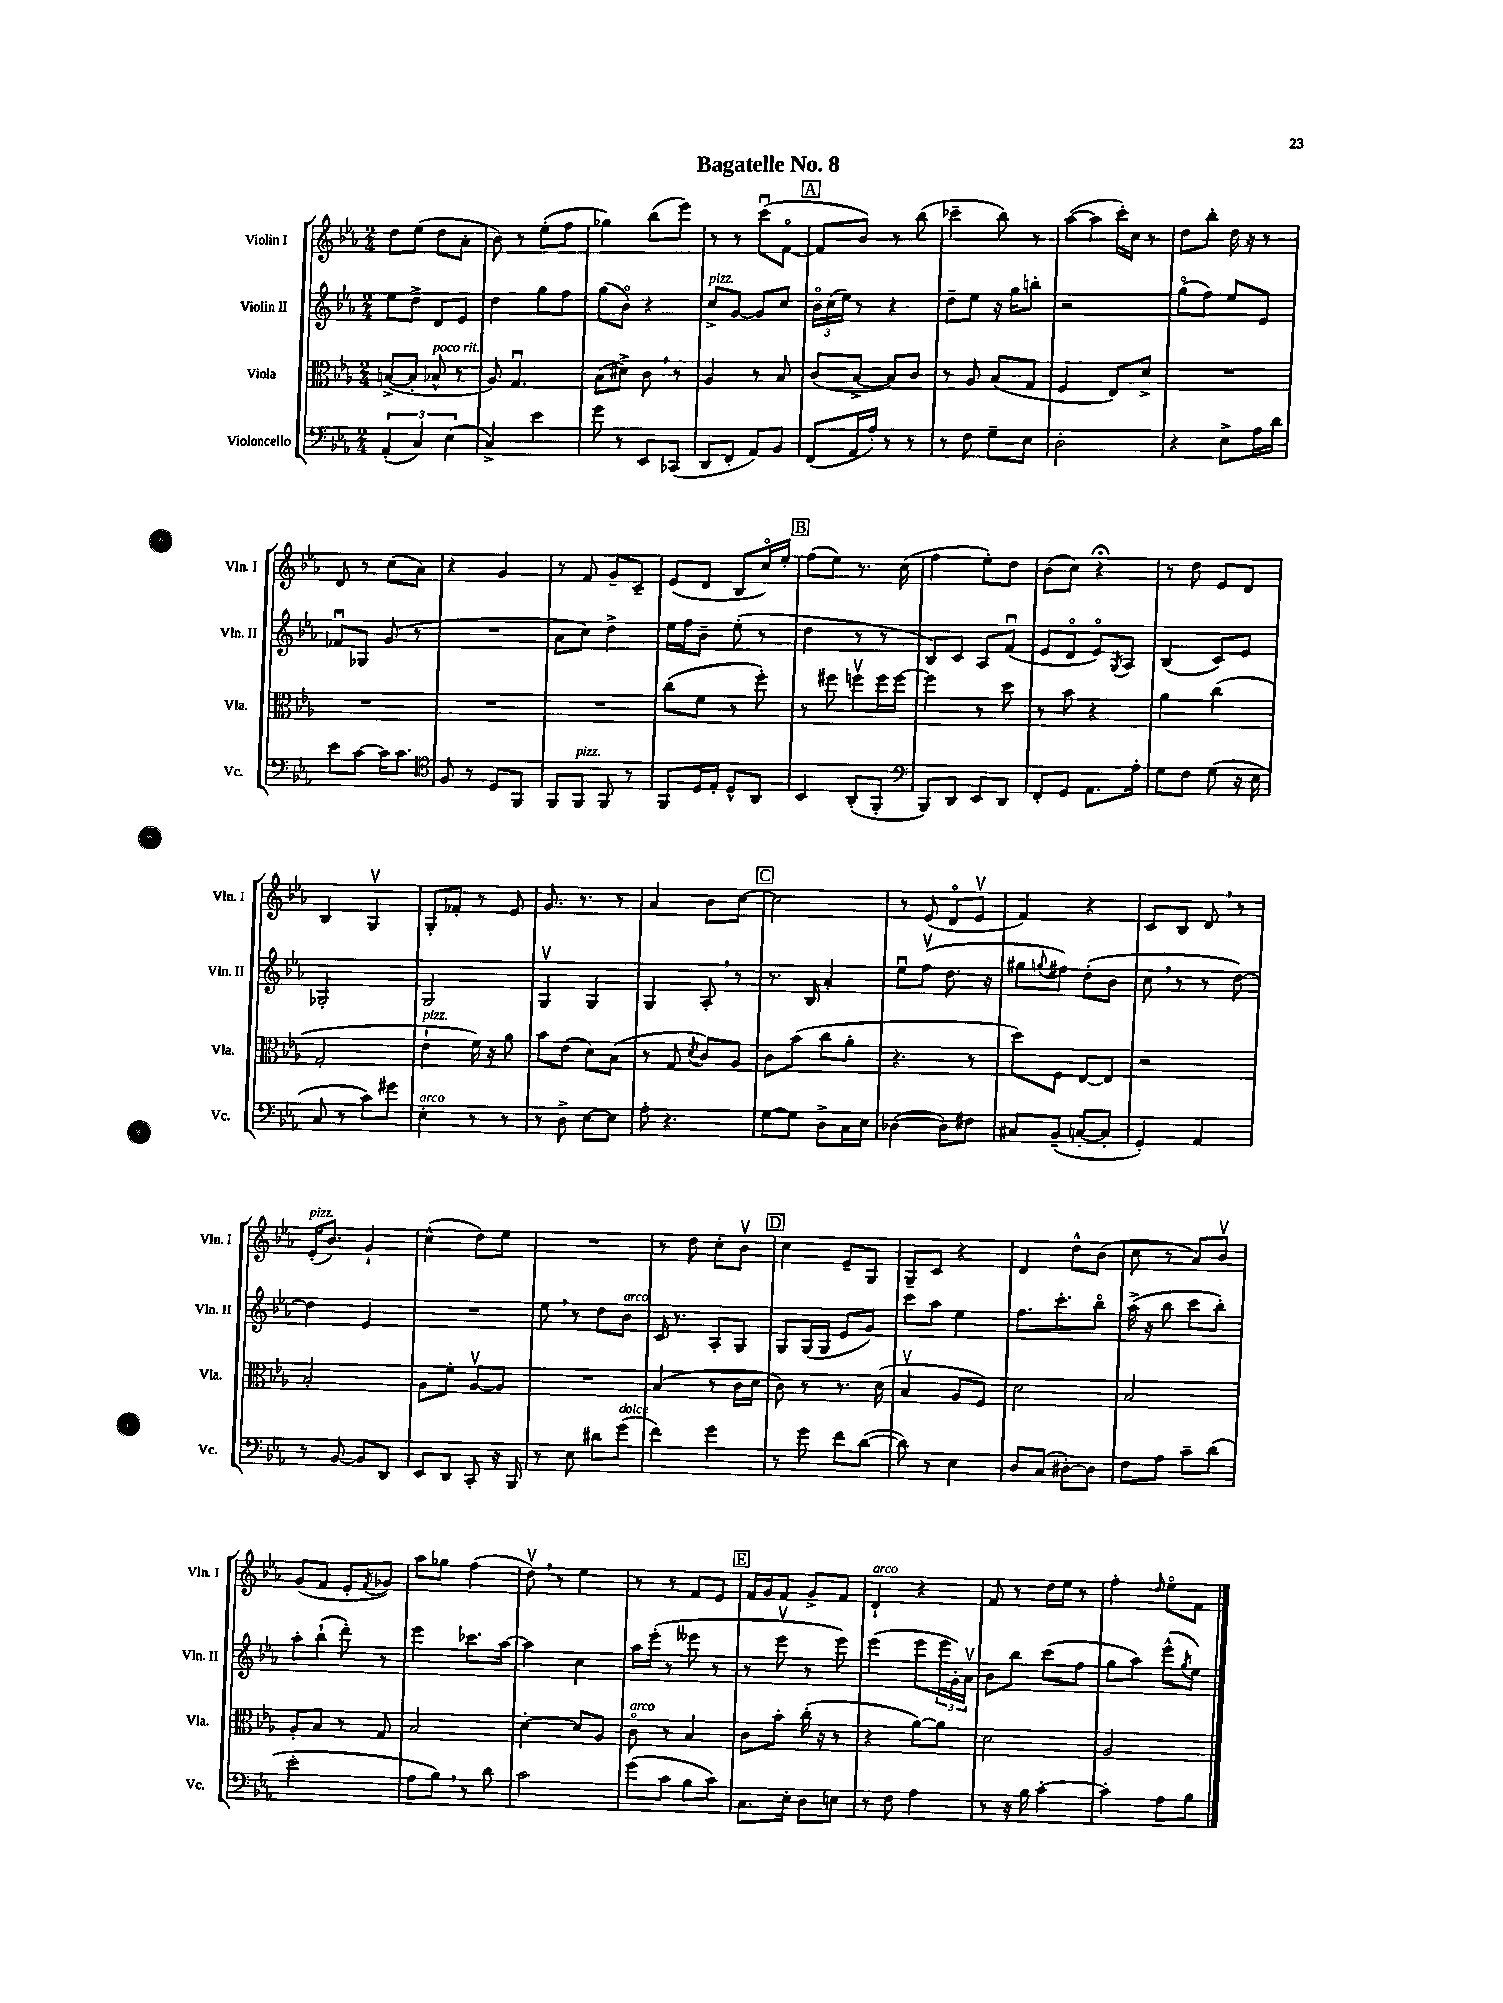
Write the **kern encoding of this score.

**kern	**kern	**kern	**kern
*staff4	*staff3	*staff2	*staff1
*clefF4	*clefC3	*clefG2	*clefG2
*k[b-e-a-]	*k[b-e-a-]	*k[b-e-a-]	*k[b-e-a-]
*M2/4	*M2/4	*M2/4	*M2/4
(6AA-'	([8B^	8ee-	8dd
.	8B']	8dd^	(8ee-
6C)	.	.	.
.	8B-^^	8d	8dd
(6E-	.	.	.
.	8r	8e-	8a-'
=	=	=	=
4C^)	8A-)	4dd	8b-)
.	4.Gu	.	8r
4e-	.	8gg	(8ee-'
.	.	8ff	8ff
=	=	=	=
8g	(8B-	(8gg	4gg-)
8r	8d#^)	8b-o)	.
8EE-	8c	4r	(8bb-
(8CC-	8r	.	8eee-)
=	=	=	=
8DD	4A-	8cc^	8r
8FF'	.	[8g	8r
8AA-)	8r	8g]	(8cccu
8BB-	8B-	8cc	[8fo
=	=	=	=
(8FF	(8c	24b-o	8f]
.	.	(24cc	.
.	.	24ee-)	.
16AA-	[8B-^	8r	8b-)
16A-')	.	.	.
8r	8B-])	4r	8r
8r	8c	.	(8bb-
=	=	=	=
8r	8r	8dd~	4ccc-~
8F	8A-	8ee-	.
8G~	(8B-	16r	8bb-)
.	.	16gg	.
8E-	8G	8bb'	8r
=	=	=	=
2D'	4F	2r	([8aa-
.	.	.	8aa-]
.	8E-)	.	16ccc')
.	.	.	16cc
.	8d^	.	8r
=	=	=	=
4r	2r	(8ggo	8dd
.	.	8ff)	8bb-'
8E-^	.	8ee-	16dd
.	.	.	16r
16A-	.	8e-	8r
16d	.	.	.
=	=	=	=
8e-	2r	8f-u	8d
[8c	.	8G-	8r
16c]	.	(8g	(8cc
8.c	.	.	.
.	.	8r	8a-)
=	=	=	=
*clefC4	*	*	*
8F	2r	2r	4r
8r	.	.	.
8D	.	.	4g
8FF	.	.	.
=	=	=	=
8FF	2r	8a-	8r
8FF	.	8cc)	8f
8FF	.	4dd^	8g~
8r	.	.	8c~
=	=	=	=
8FF	(8cc	16ee-	(8e-
.	.	16ff	.
16D	8f	8b-~	8d
16E-'	.	.	.
8D^^	8r	(8ee-'	8B-
8AA-	8ff')	8r	16cco)
.	.	.	16ee-'
=	=	=	=
4BB-	8r	4dd	(8ff
.	8ff#	.	8ee-)
(8AA-'	8ffv	8r	8.r
8FF'	16ff	8r	.
.	[16ff	.	(16cc
=	=	=	=
*clefF4	*	*	*
8BBB-)	4ff]	8B-)	4ff
8DD	.	8c	.
8EE-	8r	8A-	8ee-')
8DD	8dd	(8fu	8dd
=	=	=	=
8FF'	8r	8e-	(8b-
8GG	8b-	8do	8cc)
8.AA-	4r	8e-o)	4r;
.	.	8qG	.
.	.	8A-	.
16A-'	.	.	.
=	=	=	=
8G	4a-	(4B-	8r
8F	.	.	8dd
(8G	(4cc	8c)	8e-
16r	.	8e-	8d
16E-	.	.	.
=	=	=	=
8C	2G'	2G-'	4B-
8r	.	.	.
8c)	.	.	4Gv
8g#	.	.	.
=	=	=	=
4E-'	4e-`	2G	8G'
.	.	.	8f-'
8r	16f)	.	8r
.	16r	.	.
8r	8a-	.	8e-
=	=	=	=
8r	8b-	4Gv	8.g
8D^	(8e-	.	.
.	.	.	8.r
[8E-	8d)	4G	.
8E-]	(8B-	.	8r
=	=	=	=
8A-'	8r	4G	4a-
4.r	8G	.	.
.	8qd	.	.
.	8c)	8A-'	8b-
.	8A-	8r	[8cc
=	=	=	=
[8G	8c	8.r	2cc]
8G]	(8b-	.	.
.	.	16B-	.
8D^	8cc	4a-'	.
16C	8a-'	.	.
16E-	.	.	.
=	=	=	=
([4D-	4.r	8ee-u	8r
.	.	(8ffv	(8e-
8D-])	.	8.dd	8do
8F#	8r	.	8e-v
.	.	16r	.
=	=	=	=
8C#	8dd)	8gg#	4f)
.	.	8qqgg	.
(8BB-~	8F	8ff#)	.
[8C'	[8E-	(8dd'	4r
8C']	8E-]	8b-	.
=	=	=	=
4GG')	2r	8cc	8c
.	.	8r	8B-
4AA-	.	8r	8d
.	.	[8dd)	8r
=	=	=	=
8r	2B-'	4dd]	(16e-'
.	.	.	8.b-)
[8BB-	.	.	.
8BB-]	.	4e-	4g`
8DD	.	.	.
=	=	=	=
8EE-	8A-	2r	(4cc^^
8DD	8f'	.	.
8CC'	[8A-v	.	8dd)
16r	8A-]	.	8ee-
16BBB-	.	.	.
=	=	=	=
8r	2r	8ee-	2r
8E-	.	8r	.
8d#	.	8dd	.
(8g	.	8b-	.
=	=	=	=
4f)	(4B-	16c	8r
.	.	8.r	.
.	.	.	8dd
4g	8r	8A-'	8cc'
.	16c	8G	8b-v
.	16d	.	.
=	=	=	=
8r	8c)	8G	4cc
8g	8r	(16G	.
.	.	16G	.
8f	8.r	8e-	8e-~
([8d	.	8g)	8G
.	(16d	.	.
=	=	=	=
8d])	4B-v	8ccc	8G~
8r	.	8aa-	8c
4E-	8A-	4ee-	4r
.	8F)	.	.
=	=	=	=
8D	2d	8.ff	4d
(8C	.	.	.
.	.	8.ccc'	.
[8D#')	.	.	8dd^^
8D#]	.	8bb-o	(8b-
=	=	=	=
8F	2B-	(16aa-^	8cc
.	.	16r	.
8A-	.	8bb-	8r
8c~	.	8ccc	8a-)
(8d	.	8bb-')	8b-v
=	=	=	=
2e-'	8A-'	8aa-'	(8g
.	8B-	(8bb-`	8f
.	8r	8ddd')	8e-'
.	.	.	8qf
.	8G	8r	8g-)
=	=	=	=
8A-	2B-	4eee-	8aa-
8B-)	.	.	8gg-
8r	.	8.ccc-	(4ff
8d	.	.	.
.	.	[16aa-	.
=	=	=	=
2c	[4d'	4aa-]	8ddv)
.	.	.	8r
.	8d]	4cc	4ee-
.	8A-	.	.
=	=	=	=
(8g	8co	16aa-	8r
.	.	(16eee-'	.
8c	8r	8r	8r
8B-	4B-	8eee--	8f
8c)	.	8r	8e-
=	=	=	=
8.C	8c	8r	16f
.	.	.	16g
.	8b-'	8eee-v	8f
16E-'	.	.	.
8D	(16cc'	8r	8g^
.	16r	.	.
8E	8r	8eee-)	8f
=	=	=	=
8r	4r	(4eee-	4d`
8F	.	.	.
4A-	[8a-)	8eee-	4r
.	8a-]	24eee-	.
.	.	24g')	.
.	.	24a-v	.
=	=	=	=
8r	2d	8b-	8f
16r	.	8bb-	8r
16B-	.	.	.
[4c'	.	(8ccc	16dd
.	.	.	16ee-
.	.	8ff	8r
=	=	=	=
4c']	2A-	8gg	4ff'
.	.	8aa-)	.
.	.	.	16qqdd
8A-	.	(8eee-^^	8ee-o
.	.	8qgg	.
8B-	.	8ee-)	8f
==	==	==	==
*-	*-	*-	*-
